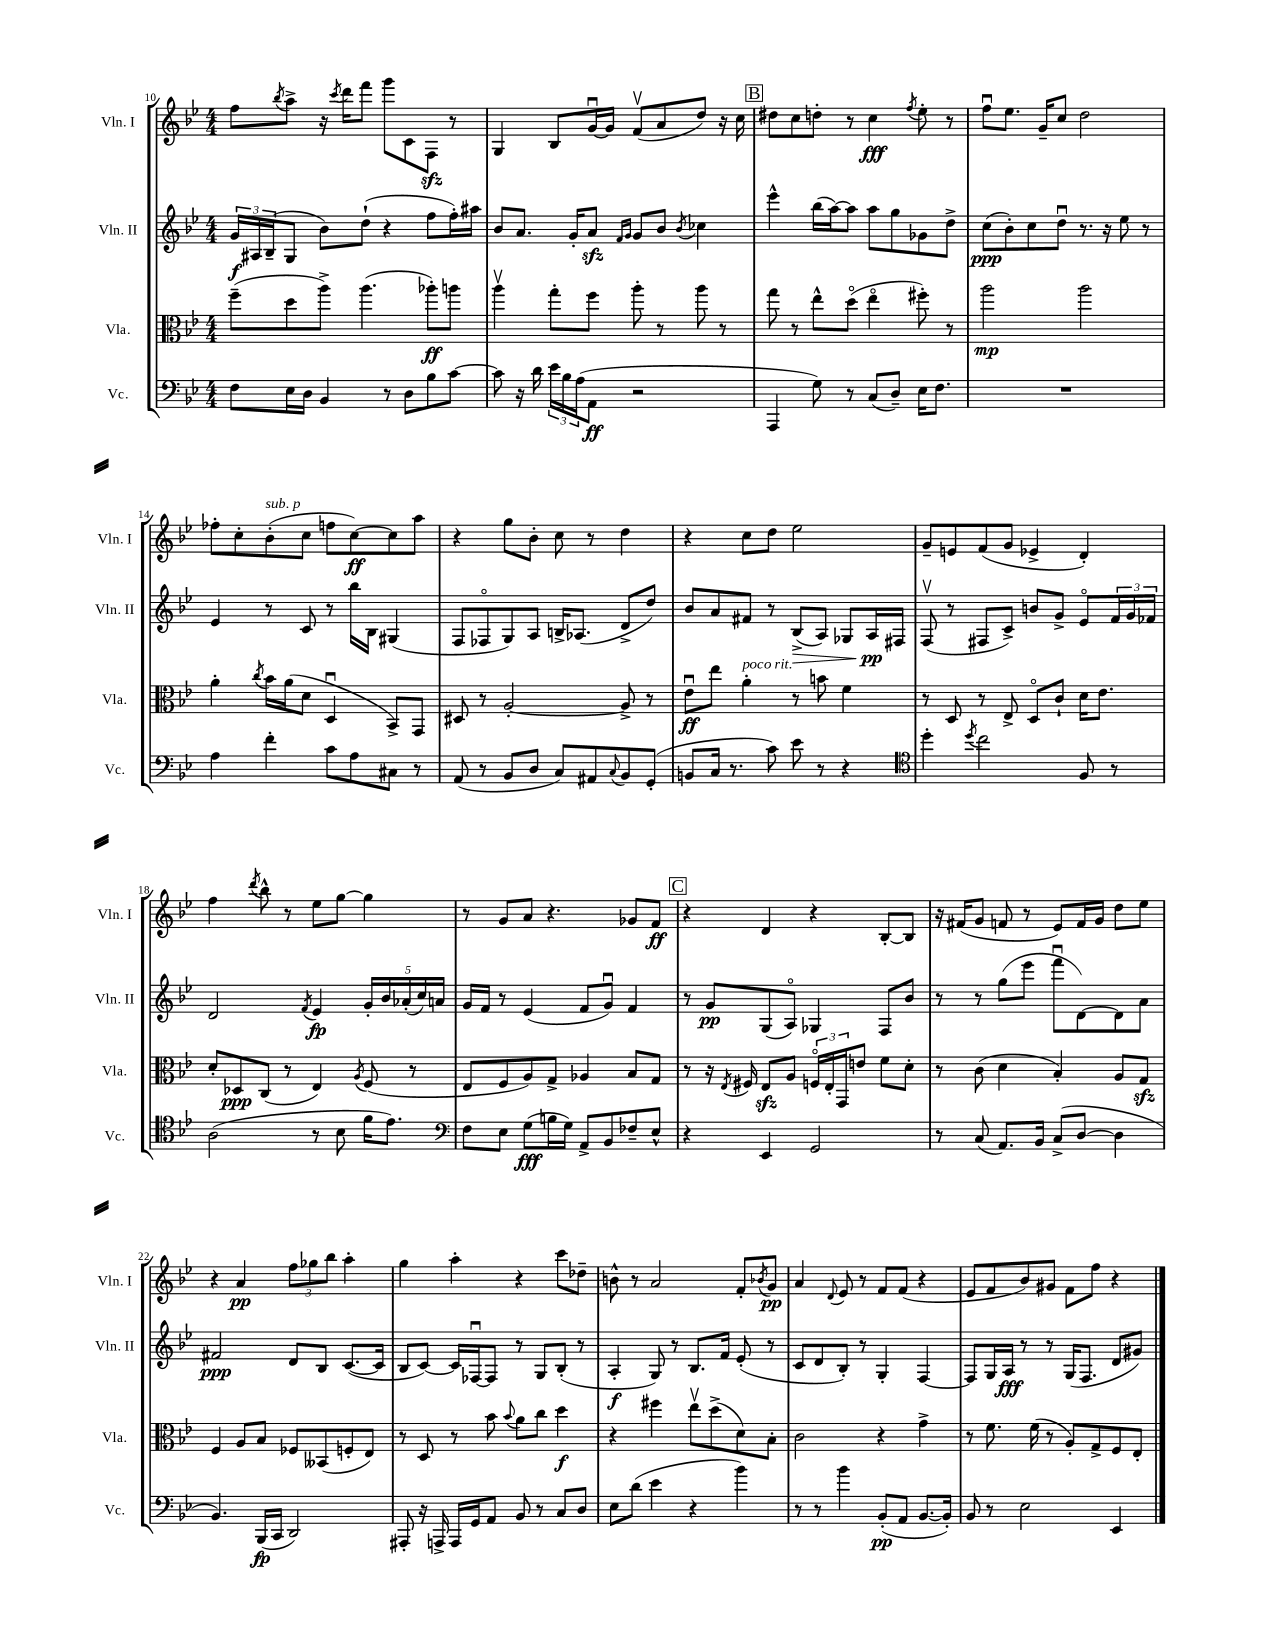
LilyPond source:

<<
\new StaffGroup <<
\new Staff = "s0" \with { instrumentName = "Vln. I" shortInstrumentName = "Vln. I" } {
    \clef treble \key bes \major \numericTimeSignature \time 4/4
    f''8 \acciaccatura { bes''8 } a''8-> r16 \acciaccatura { c'''8 } d'''16 f'''8 g'''8 c'8 f8\sfz r8 |
    g4 bes8 g'16~\downbow g'16 f'8\upbow( a'8 d''8) r16 c''16 |
    \mark \markup { \box "B" } dis''8 c''8 d''8-. r8 c''4\fff \acciaccatura { f''8 } ees''8-. r8 |
    f''8\downbow ees''8. g'16-- c''8 d''2 |
    fes''8-. c''8-. bes'8-.^\markup { \italic "sub. p" }( c''8 f''8 c''8~\ff) c''8 a''8 |
    r4 g''8 bes'8-. c''8 r8 d''4 |
    r4 c''8 d''8 ees''2 |
    g'8-- e'8 f'8( g'8 ees'4-> d'4-.) |
    f''4 \acciaccatura { d'''8 } bes''8-^ r8 ees''8 g''8~ g''4 |
    r8 g'8 a'8 r4. ges'8 f'8\ff |
    \mark \markup { \box "C" } r4 d'4 r4 bes8~-. bes8 |
    r16 fis'16( g'8 f'8 r8 ees'8) f'16 g'16 d''8 ees''8 |
    r4 a'4\pp \tuplet 3/2 { f''8 ges''8 bes''8 } a''4-. |
    g''4 a''4-. r4 c'''8 des''8-- |
    b'8-^ r8 a'2 f'8-. \acciaccatura { bes'8 } g'8\pp |
    a'4 \appoggiatura { d'8 } ees'8 r8 f'8 f'8( r4 |
    ees'8 f'8 bes'8) gis'8 f'8 f''8 r4 \bar "|." |
}
\new Staff = "s1" \with { instrumentName = "Vln. II" shortInstrumentName = "Vln. II" } {
    \clef treble \key bes \major \numericTimeSignature \time 4/4
    \tuplet 3/2 { g'16\f ais16 bes16--( } g8 bes'8) d''8-!( r4 f''8 f''16-.) ais''16 |
    bes'8 a'8. g'16-. a'8\sfz \grace { f'16 g'16 } g'8 bes'8 \acciaccatura { bes'8 } ces''4 |
    \mark \markup { \box "B" } ees'''4-^ bes''16( a''16~) a''8 a''8 g''8 ges'8 d''8-> |
    c''8\ppp( bes'8-.) c''8 d''8\downbow r8. r16 ees''8 r8 |
    ees'4 r8 c'8 r8 bes''16 bes16 gis4( |
    f8 fes8\flageolet g8) a8 b16-> aes8.( d'8-> d''8) |
    bes'8 a'8 fis'8 r8 bes8->\>( a8) ges8 a16\pp\! fis16 |
    f8\upbow( r8 fis8 c'8->) b'8 g'8-> ees'8\flageolet \tuplet 3/2 { f'16 g'16 fes'16 } |
    d'2 \acciaccatura { f'8 } ees'4\fp \tuplet 5/4 { g'16-. bes'16 aes'16-.( c''16) a'16 } |
    g'16 f'16 r8 ees'4( f'8 g'8\downbow) f'4 |
    \mark \markup { \box "C" } r8 g'8\pp g8( a8\flageolet) ges4 f8 bes'8 |
    r8 r8 g''8( ees'''8 f'''8\downbow d'8~) d'8 a'8 |
    fis'2\ppp d'8 bes8 c'8.~( c'16 |
    bes8 c'8~) c'16 fes16~\downbow fes8 r8 g8 bes8-.( r8 |
    a4-.\f g8) r8 bes8. f'16 ees'8-.( r8 |
    c'8 d'8 bes8-.) r8 g4-. f4~ |
    f8 g16 a16\fff r8 r8 g16( f8. d'8 gis'8) \bar "|." |
}
\new Staff = "s2" \with { instrumentName = "Vla." shortInstrumentName = "Vla." } {
    \clef alto \key bes \major \numericTimeSignature \time 4/4
    f''8--( d''8 a''8->) a''4.( aes''8-.\ff) a''8 |
    a''4\upbow g''8-. f''8 a''8-. r8 a''8 r8 |
    \mark \markup { \box "B" } g''8 r8 ees''8-^ d''8\flageolet( ees''4\flageolet fis''8-.) r8 |
    a''2\mp a''2 |
    a'4-. \acciaccatura { c''8 } bes'16 a'16( d'8 d4\downbow bes,8->) g,8 |
    dis8 r8 a2~-. a8-> r8 |
    ees'8\downbow\ff ees''8 a'4-.^\markup { \italic "poco rit." } r8 b'8 f'4 |
    r8 d8 r8 ees8-> d8\flageolet c'8-! d'16 ees'8. |
    d'8-. des8\ppp c8( r8 ees4) \acciaccatura { a8 } f8( r8 |
    ees8 f8 a8) g8-> aes4 bes8 g8 |
    \mark \markup { \box "C" } r8 r16 \acciaccatura { ees8 } fis16 ees8\sfz a8 \tuplet 3/2 { f16\flageolet ees16-. g,16 } e'8 f'8 d'8-. |
    r8 c'8( d'4 bes4-.) a8 g8\sfz |
    f4 a8 bes8 fes8 beses,8( f8-. ees8) |
    r8 d8 r8 bes'8 \appoggiatura { bes'8 } a'8 c''8 d''4\f |
    r4 fis''4 ees''8\upbow d''8->( d'8) bes8-. |
    c'2 r4 g'4-> |
    r8 f'8. f'16( r8 a8-.) g8-> f8 ees8-. \bar "|." |
}
\new Staff = "s3" \with { instrumentName = "Vc." shortInstrumentName = "Vc." } {
    \clef bass \key bes \major \numericTimeSignature \time 4/4
    f8 ees16 d16 bes,4 r8 d8 bes8 c'8~ |
    c'8 r16 d'16 \tuplet 3/2 { ees'16 bes16 a16( } a,8\ff r2 |
    \mark \markup { \box "B" } a,,4 g8) r8 c8( d8--) ees16 f8. |
    R1 |
    a4 f'4-. c'8 a8 cis8 r8 |
    a,8( r8 bes,8 d8 c8) ais,8 \appoggiatura { c8 } bes,8 g,8-.( |
    b,8 c16 r8. c'8) ees'8 r8 r4 |
    \clef tenor d''4-. \acciaccatura { d''8 } c''2 f8 r8 |
    a2( r8 bes8 f'16 ees'8.) |
    \clef bass f8 ees8 g8\fff( b16 g16) a,8-> bes,8 fes8-- ees8-^ |
    \mark \markup { \box "C" } r4 ees,4 g,2 |
    r8 c8( a,8.) bes,16 c8->( d8~ d4 |
    bes,4.) bes,,16\fp( c,16 d,2) |
    ais,,8-. r16 a,,16-> a,,16 g,16 a,8 bes,8 r8 c8 d8 |
    ees8 d'8( ees'4 r4 bes'4) |
    r8 r8 bes'4 bes,8-.\pp( a,8 bes,8.~ bes,16-.) |
    bes,8 r8 ees2 ees,4 \bar "|." |
}
>>
>>
\layout { \context { \Score currentBarNumber = #10 } }
